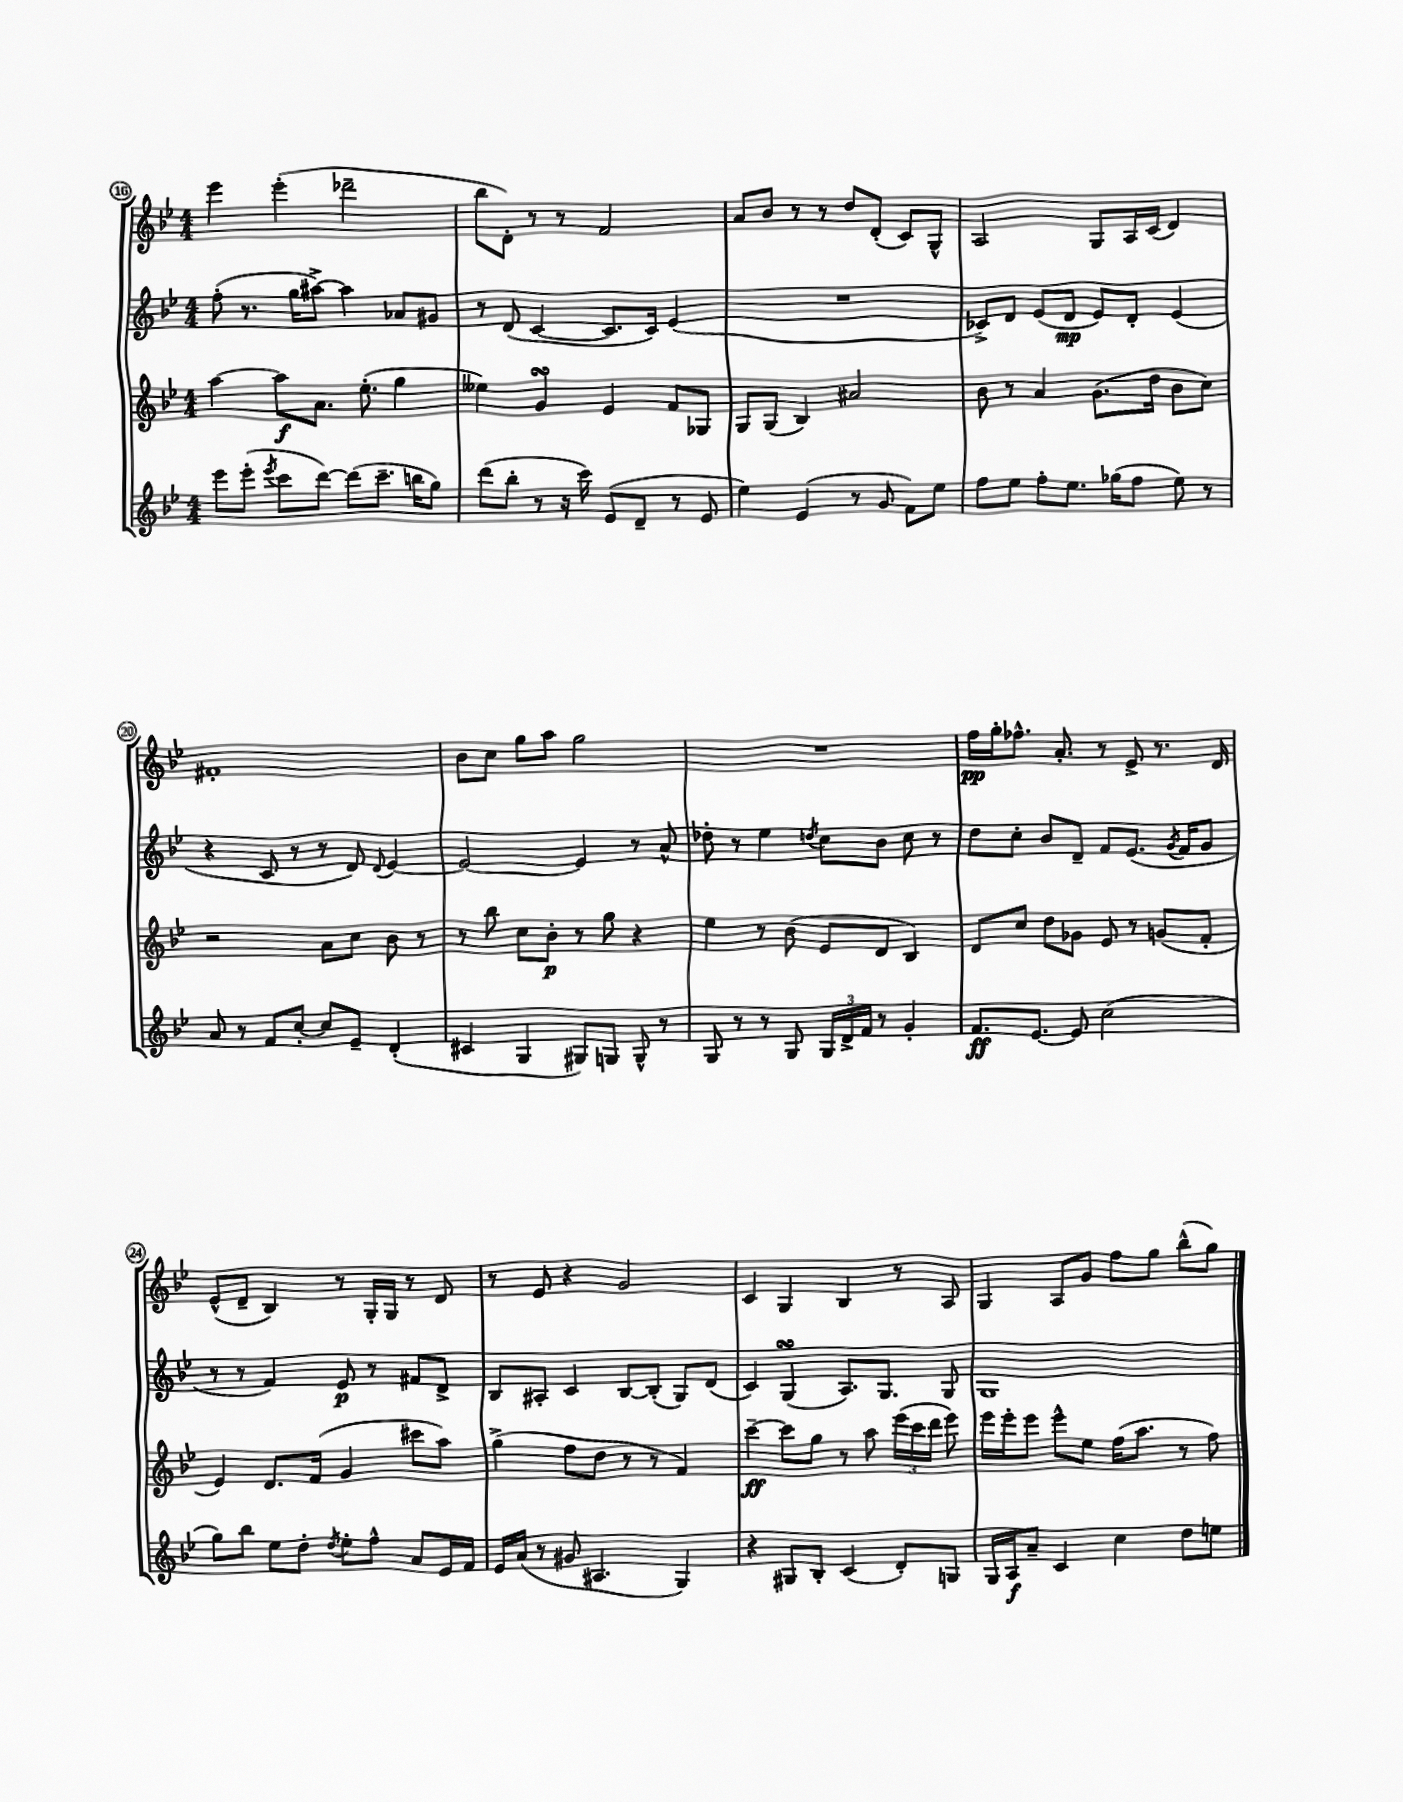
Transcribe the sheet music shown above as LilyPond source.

<<
\new StaffGroup <<
\new Staff = "s0" {
    \clef treble \key bes \major \numericTimeSignature \time 4/4
    \autoBeamOff ees'''4 ees'''4-.( des'''2-- |
    bes''8[ d'8]-.) r8 r8 f'2 |
    a'8[ bes'8] r8 r8 d''8[ d'8]-.( c'8[) g8]-^ |
    a2 g8[ a16 c'16]( d'4) |
    fis'1-. |
    bes'8[ c''8] g''8[ a''8] g''2 |
    R1 |
    f''16[\pp g''16-. fes''8.]-^ a'8.-. r8 ees'8-> r8. d'16 |
    ees'8[-^( d'8]-- bes4) r8 g16[-. g16] r8 d'8 |
    r8 ees'8 r4 g'2 |
    c'4 g4 bes4 r8 a8 |
    g4 a8[ g'8] f''8[ g''8] bes''8[-^( g''8]) \bar "|." |
}
\new Staff = "s1" {
    \clef treble \key bes \major \numericTimeSignature \time 4/4
    \autoBeamOff f''8-.( r8. g''16[ ais''8]~->) ais''4 aes'8[ gis'8] |
    r8 d'8( c'4~ c'8.[ c'16]) ees'4( |
    R1 |
    ces'8[->) d'8] ees'8[( d'8]\mp ees'8[) d'8]-. ees'4( |
    r4 c'8 r8 r8 d'8) \appoggiatura { d'8 } ees'4~ |
    ees'2~ ees'4 r8 a'8-^ |
    des''8-. r8 ees''4 \acciaccatura { d''8 } c''8[ bes'8] c''8 r8 |
    d''8[ c''8]-. bes'8[ d'8]-- f'8[ ees'8.]( \acciaccatura { g'8 } f'16[ g'8] |
    r8 r8 f'4) ees'8\p r8 fis'8[ d'8]-> |
    bes8[ ais8]-. c'4 bes8[~ bes8]-.( g8[) d'8]( |
    c'4) g4\turn( a8.[) g8.] g8 |
    g1 \bar "|." |
}
\new Staff = "s2" {
    \clef treble \key bes \major \numericTimeSignature \time 4/4
    \autoBeamOff a''4~ a''8[\f a'8.] ees''8.-.( g''4 |
    eeses''4) g'4\turn ees'4 f'8[ ges8] |
    g8[ g8]( bes4) ais'2 |
    bes'8 r8 a'4 g'8.[( d''16] bes'8[ c''8]) |
    r2 a'8[ c''8] bes'8 r8 |
    r8 bes''8 c''8[ bes'8]-.\p r8 g''8 r4 |
    ees''4 r8 bes'8( ees'8[ d'8] bes4) |
    d'8[ c''8] d''8[ ges'8] ees'8 r8 g'8[( f'8]-. |
    ees'4) d'8.[ f'16]( g'4 cis'''8[ a''8]) |
    g''4->( f''8[ d''8] r8 r8 f'4) |
    c'''4~--\ff c'''8[ g''8] r8 a''8 \tuplet 3/2 { ees'''16[( c'''16 d'''16] } ees'''8) |
    ees'''16[ ees'''16-. ees'''8] ees'''8[-^ ees''8] f''16[( a''8.] r8 f''8) \bar "|." |
}
\new Staff = "s3" {
    \clef treble \key bes \major \numericTimeSignature \time 4/4
    \autoBeamOff ees'''8[ ees'''8]-.( \acciaccatura { ees'''8 } c'''8[ d'''8]~) d'''8[( c'''8.]-- b''16[ g''8]) |
    d'''8[( bes''8]-. r8 r16 c'''16) ees'8[( d'8]-- r8 ees'8 |
    ees''4) ees'4( r8 g'8 f'8[) ees''8] |
    f''8[ ees''8] f''8[-. ees''8.] ges''16[( f''8] ees''8) r8 |
    a'8 r8 f'8[ c''8]~-. c''8[ ees'8]-- d'4-.( |
    cis'4 g4 gis8[) g8] g8-^ r8 |
    g8 r8 r8 g8 \tuplet 3/2 { g16[ d'16-> f'16] } r8 g'4-. |
    f'8.[\ff ees'8.]~ ees'8 c''2( |
    g''8[) bes''8] ees''8[ d''8]-. \acciaccatura { d''8 } ees''8[-. f''8]-^ a'8[ ees'16 f'16] |
    ees'16[ a'16]( r8 gis'8 ais4. g4) |
    r4 gis8[ bes8]-. c'4( d'8[-.) g8] |
    g16[ a16\f a'8]-- c'4 c''4 d''8[ e''8] \bar "|." |
}
>>
>>
\layout { \context { \Score currentBarNumber = #16 \override BarNumber.stencil = #(make-stencil-circler 0.1 0.3 ly:text-interface::print) } }
